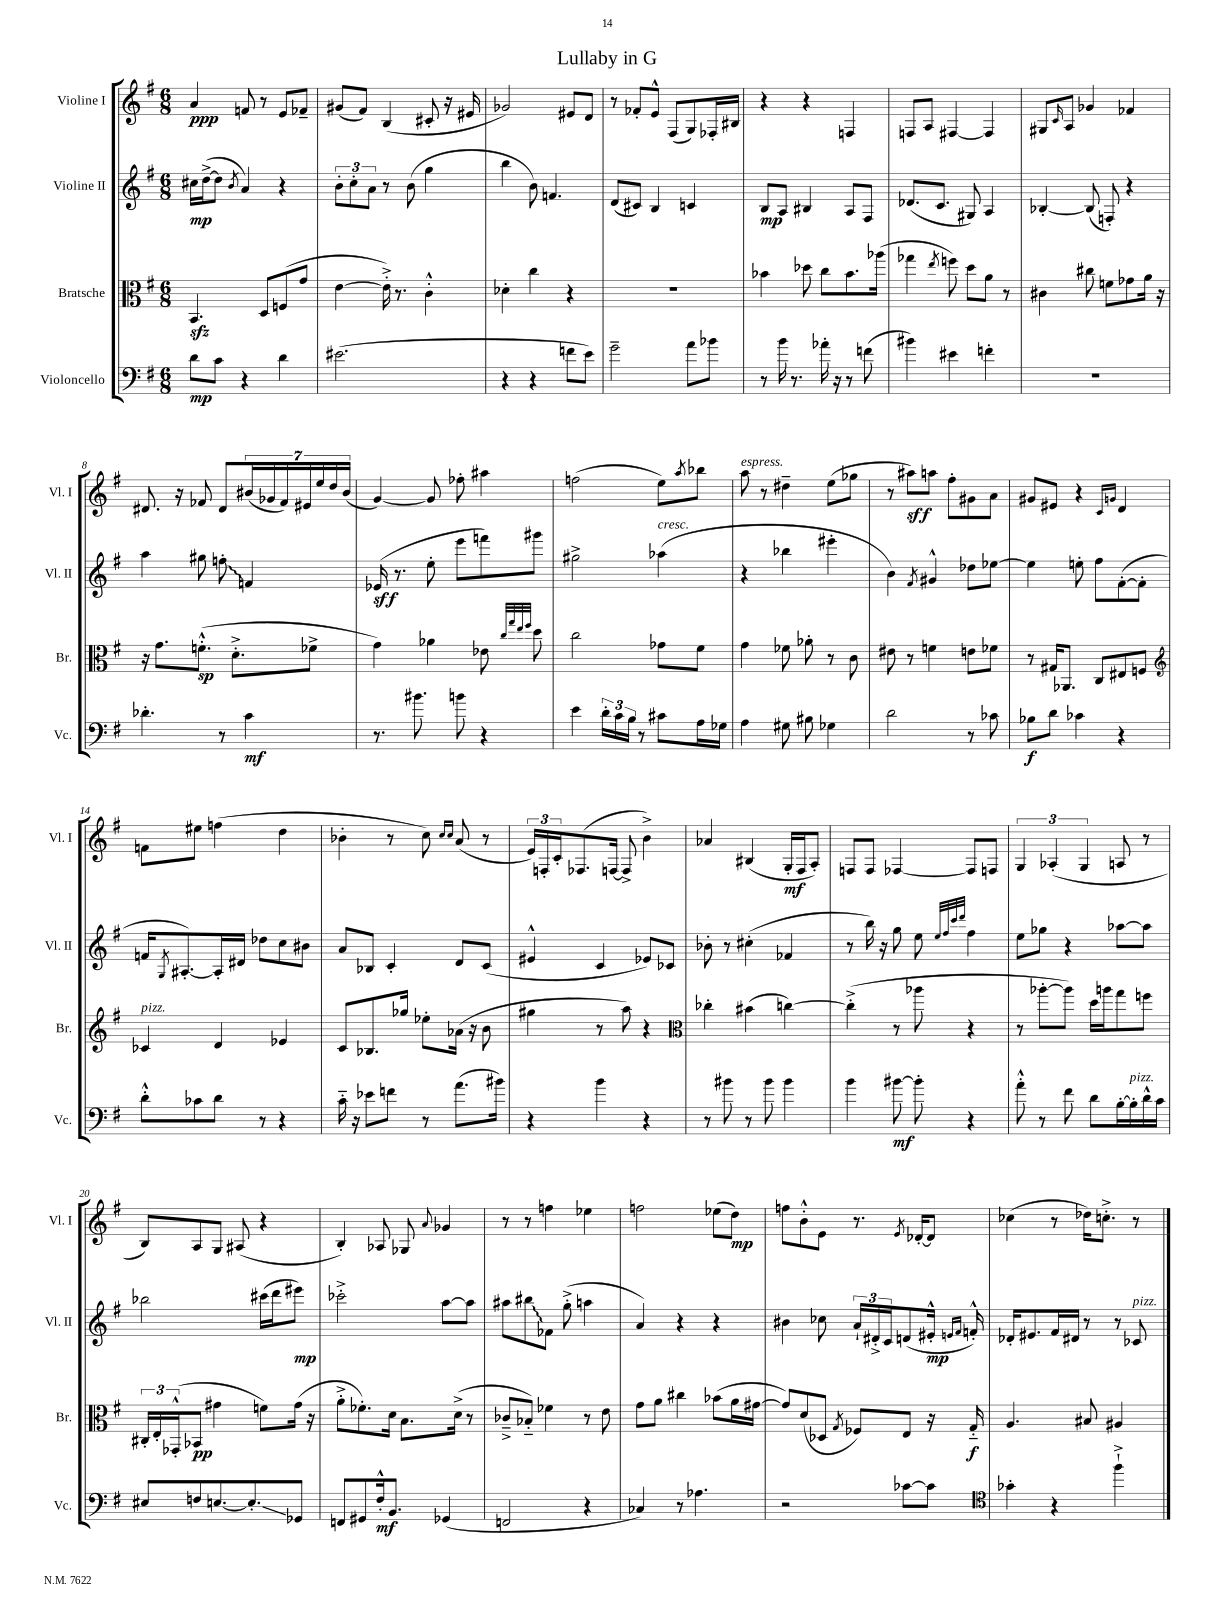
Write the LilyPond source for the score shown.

\header { title = "Lullaby in G" }
<<
\new StaffGroup <<
\new Staff = "s0" \with { instrumentName = "Violine I" shortInstrumentName = "Vl. I" } {
    \clef treble \key g \major \numericTimeSignature \time 6/8
    a'4\ppp f'8 r8 e'8 fes'8-- |
    gis'8( fis'8) b4( cis'8-. r16 eis'16 |
    ges'2) eis'8 d'8 |
    r8 fes'8-. e'8-^ fis8( g8) fes16-. bis16 |
    r4 r4 f4 |
    f8 a8 fis4~ fis4 |
    gis8 \grace { c'16 } a8 ges'4 fes'4 |
    dis'8. r16 fes'8 dis'8 \tuplet 7/4 { bis'16( ges'16 fes'16) eis'16 e''16 d''16 bis'16( } |
    g'4~) g'8 fes''8-. ais''4 |
    f''2( e''8) \acciaccatura { a''8 } bes''8 |
    a''8^\markup { \italic "espress." } r8 dis''4-- e''8( ges''8 |
    r8 ais''8\sff) a''8 fis''8-. gis'8 a'8 |
    gis'8 eis'8 r4 \grace { c'16 g'16 } d'4 |
    f'8 eis''8 f''4( d''4 |
    bes'4-. r8 c''8) \grace { c''16 c''16 } a'8( r8 |
    \tuplet 3/2 { e'16) f16-. c'16-. } fes8.( f16~ f8-> b'4->) |
    aes'4 bis4( g16-.\mf fis16 a8-.) |
    f8 f8 fes4~ fes8 f8 |
    \tuplet 3/2 { g4 aes4-.( g4 } a8 r8 |
    b8) a8 g8 ais8( r4 |
    b4-.) aes8 ges8 \appoggiatura { a'8 } ges'4 |
    r8 r8 f''4 ees''4 |
    f''2 ees''8( d''8\mp) |
    f''8 b'8-.-^ e'8 r8. \acciaccatura { e'8 } des'16~-. des'8 |
    ces''4( r8 des''16) c''8.-.-> r8 \bar "|." |
}
\new Staff = "s1" \with { instrumentName = "Violine II" shortInstrumentName = "Vl. II" } {
    \clef treble \key g \major \numericTimeSignature \time 6/8
    cis''16\mp d''16~->( d''8 \acciaccatura { b'8 } a'4) r4 |
    \tuplet 3/2 { b'8-. c''8-. a'8 } r8 b'8( g''4 |
    b''4 b'8) f'4. |
    d'8( cis'8) b4 c'4 |
    b8\mp a8 bis4 a8 fis8 |
    des'8.( c'8. gis8) a4 |
    bes4~-. bes8( f8-.) r4 |
    a''4 gis''8 \once \override Glissando.style = #'zigzag f''8-.\glissando f'4 |
    ees'16\sff( r8. e''8-. e'''8 f'''8) gis'''8 |
    gis''2-> aes''4^\markup { \italic "cresc." }( |
    r4 bes''4 eis'''4-. |
    b'4) \acciaccatura { fis'8 } gis'4-^ des''8 ees''8~ |
    ees''4 e''8-. fis''8 fis'8~-.( fis'8-. |
    f'16 \acciaccatura { g8 } ais8.~-.) ais16-. dis'16 des''8 c''8 bis'8 |
    a'8 bes8 c'4-. d'8 c'8( |
    eis'4-^ c'4 ees'8) ces'8 |
    bes'8-. r8 cis''4-.( fes'4 |
    r8 b''16) r16 g''8 e''8 \grace { e''32 fis''32 c'''32 d'''32 } fis''4 |
    e''8 ges''8 r4 aes''8~ aes''8 |
    bes''2 cis'''16( d'''16 eis'''8\mp) |
    ces'''2-.-> a''8~ a''8 |
    ais''8 \once \override Glissando.style = #'zigzag bis''8\glissando fes'8 g''8-.->( a''4 |
    a'4) r4 r4 |
    bis'4 ces''8 \tuplet 3/2 { a'16-! dis'16-.-> c'16 } d'8( eis'16-.-^\mp \grace { e'16 fis'16 } f'16-.-^) |
    des'16-. eis'8. fis'16 dis'16 r8 r8 ces'8^\markup { \italic "pizz." } \bar "|." |
}
\new Staff = "s2" \with { instrumentName = "Bratsche" shortInstrumentName = "Br." } {
    \clef alto \key g \major \numericTimeSignature \time 6/8
    b,4.\sfz d8 f8( g'8 |
    e'4~ e'16-.->) r8. c'4-.-^ |
    des'4-. c''4 r4 |
    R2. |
    bes'4 des''8 c''8 bes'8. aes''16( |
    ges''4 \acciaccatura { e''8 } f''8) d''8 a'8 r8 |
    cis'4 cis''8 f'8 ges'8 a'16 r16 |
    r16 g'8. f'8.-.-^\sp( d'8.-.-> fes'8-> |
    g'4) aes'4 ees'8 \grace { c''32 g''32 e''32 fis''32 } d''8 |
    c''2 ges'8 fis'8 |
    g'4 fes'8 aes'8-. r8 c'8 |
    eis'8 r8 f'4 e'8 fes'8 |
    r8 gis16 aes,8. c8 eis8 f8 |
    \clef treble ces'4^\markup { \italic "pizz." } d'4 ees'4 |
    c'8 bes8. ges''16 ees''8-. aes'16( r16 b'8 |
    gis''4 r8 a''8) r4 |
    \clef alto ces''4-. bis'4( c''4~) |
    c''4-.->( r8 aes''8 r4 |
    r8 aes''8~-. aes''8) d''16 a''16 g''8 f''8 |
    \tuplet 3/2 { cis16-. e16-. ges,16-.-^( } bes,8\pp gis'4 f'8) gis'16( r16 |
    a'8-.-> fes'8.-.) d'16 b8. d'16->( r8 |
    ces'8---> bes8-_) fes'4 r8 e'8 |
    g'8 a'8 cis''4 bes'8( a'16 gis'16~ |
    gis'8) d'8( des8 \acciaccatura { g8 } fes8) e8 r16 g16-_\f |
    a4. bis8 ais4 \bar "|." |
}
\new Staff = "s3" \with { instrumentName = "Violoncello" shortInstrumentName = "Vc." } {
    \clef bass \key g \major \numericTimeSignature \time 6/8
    d'8\mp c'8 r4 d'4 |
    eis'2.( |
    r4 r4 f'8 e'8) |
    g'2-- a'8 bes'8 |
    r8 b'16 r8. aes'16-. r16 r8 f'8( |
    bis'4) eis'4 f'4-. |
    R2. |
    des'4.-. r8 c'4\mf |
    r8. bis'8. b'8 r4 |
    e'4 \tuplet 3/2 { d'16-. c'16 b16 } r8 cis'8 a16 ges16 |
    a4 gis8 bis8 ges4 |
    d'2 r8 ces'8 |
    bes8\f d'8 ces'4 r4 |
    d'8-.-^ ces'8 d'8 r8 r4 |
    c'16-_ r16 ees'8 f'8 r8 a'8.( bis'16) |
    r4 b'4 r4 |
    r8 bis'8 r8 bis'8 bis'4 |
    b'4 bis'8~\mf bis'8-. r4 |
    a'8-.-^ r8 fis'8 d'8 b16~-. b16-.^\markup { \italic "pizz." } d'16-^ c'16 |
    eis8 f8 e8.~ e8.-.\glissando ges,8 |
    f,8 gis,8 fis16-.-^\mf b,8. ges,4( |
    f,2 r4 |
    ces4) r8 aes4. |
    r2 ces'8~ ces'8 |
    \clef tenor ges'4-. r4 fis''4-!-> \bar "|." |
}
>>
>>
